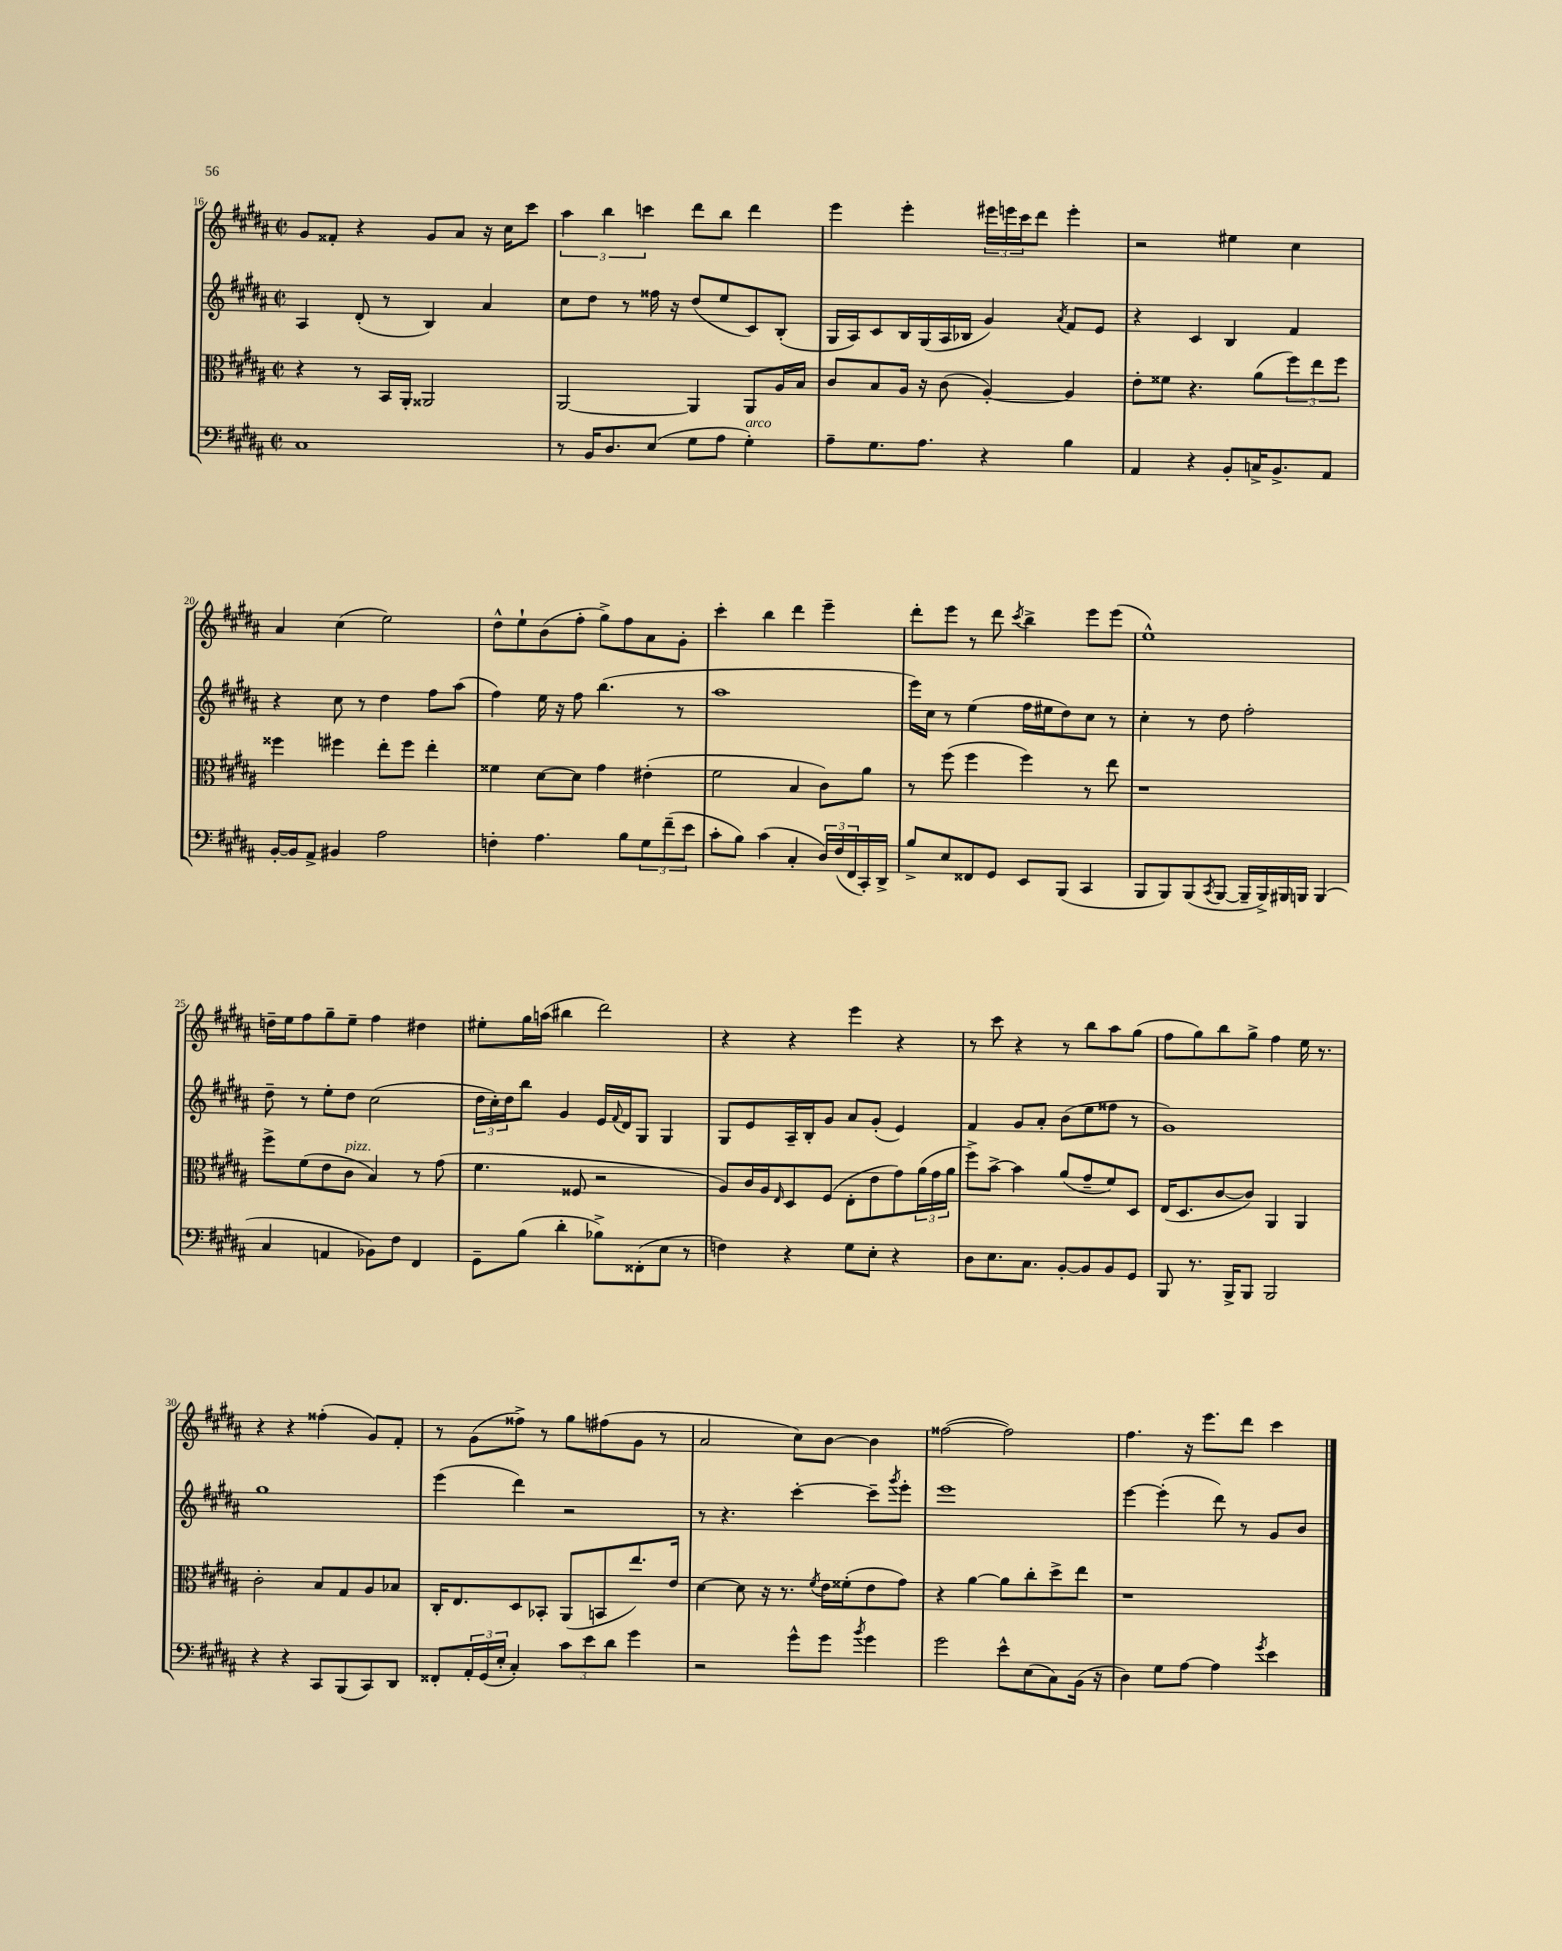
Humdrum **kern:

**kern	**kern	**kern	**kern
*part4	*part3	*part2	*part1
*staff4	*staff3	*staff2	*staff1
*clefF4	*clefC3	*clefG2	*clefG2
*k[f#c#g#d#a#]	*k[f#c#g#d#a#]	*k[f#c#g#d#a#]	*k[f#c#g#d#a#]
*M2/2	*M2/2	*M2/2	*M2/2
*met(c|)	*met(c|)	*met(c|)	*met(c|)
=16	=16	=16	=16
1C#	4r	4A#/	8g#/L
.	.	.	8f##X'/J
.	8r	(8d#'/	4r
.	16BB/LL	8r	.
.	16AA#'/JJ	.	.
.	2AA##X/	4B/)	8g#/L
.	.	.	8a#/J
.	.	4a#/	16r
.	.	.	16cc#\KL
.	.	.	8ccc#\J
=17	=17	=17	=17
8r	[2AA#/	8cc#\L	6aa#\
16BB/KL	.	8dd#\J	.
.	.	.	6bb\
8.D#/	.	.	.
.	.	8r	.
.	.	.	6cccn\
(8E/J	.	16ff##X\	.
.	.	16r	.
8G#\L	4AA#/]	(8dd#/L	8ddd#\L
8A#\J	.	8ee/	8bb\J
!LO:TX:a:i:t=arco	!	!	!
4G#'\)	8AA#/L	8c#/)	4ddd#\
.	16A#/L	(8B'/J	.
.	16B/JJ	.	.
=18	=18	=18	=18
8A#~\L	8c#/L	16G#/LL	4eee\
.	.	16A#/J)	.
8.G#\	8B/	8c#/	.
.	16A#/Jk	16B/L	4eee'\
8.A#\J	16r	(16G#/	.
.	(8c#\	16A#/	.
.	.	16B-X/JJ	.
4r	[4A#'/)	4g#/)	24eee#X\LL
.	.	.	24eeen\
.	.	.	24ccc#\J
.	.	.	8ddd#\J
.	.	8qa#/	.
4B\	4A#/]	8f#/L	4eee'\
.	.	8e/J	.
=19	=19	=19	=19
4AA#/	8e'\L	4r	2r
.	8f##X\J	.	.
4r	4.r	4c#/	.
8BB'/L	.	4B/	4ee#X\
16Cn^/K	(8a#\L	.	.
8.BB^/	.	.	.
.	12ff#\)	4f#/	4cc#\
.	12ee\	.	.
8AA#/J	.	.	.
.	12ff#\J	.	.
!!LO:LB:g=z
=20	=20	=20	=20
[16BB'/LL	4ff##X\	4r	4a#/
16BB/J]	.	.	.
8AA#^/J	.	.	.
4BB#X/	4ff#X\	8cc#\	(4cc#\
.	.	8r	.
2A#\	8ee'\L	4dd#\	2ee\)
.	8ff#\J	.	.
.	4ee'\	8ff#\L	.
.	.	(8aa#\J	.
=21	=21	=21	=21
4Fn'\	4f##X\	4ff#\)	8dd#^^\L
.	.	.	8ee`\
4.A#\	[8d#\L	16ee\	(8b\
.	.	16r	.
.	8d#\J]	8ff#\	8ff#'\J
.	4g#\	(4.bb\	8gg#^\L)
8B\L	.	.	8ff#\
12G#\	(4e#X'\	.	8a#\
(12f#~\	.	.	.
.	.	8r	8g#'\J
12e\J	.	.	.
=22	=22	=22	=22
8c#'\L	2f#\	1aa#	4ccc#'\
8B\J)	.	.	.
(4c#\	.	.	4bb\
4C#'/	4B/	.	4ddd#\
24D#/LL)	8c#\L)	.	4eee~\
(24F#/	.	.	.
24FF#/	.	.	.
16CC#'/)	8a#\J	.	.
16DD#^/JJ	.	.	.
=23	=23	=23	=23
8B^/L	8r	16eee\LL)	8ddd#'\L
.	.	16cc#\JJ	.
8E/	(8ff#\	8r	8eee\J
8FF##X/	4ff#\	(4ee\	8r
8GG#/J	.	.	8ddd#\
.	.	.	8qccc#/
8EE/L	4ff#\)	16ff#\LL	4bb^\
.	.	16ee#X\J	.
(8BBB/J	.	8dd#\)	.
4CC#/	8r	8cc#\J	8eee\L
.	8ee\	8r	(8eee\J
=24	=24	=24	=24
8BBB/L	1r	4cc#'\	1ee^^)
8BBB/)	.	.	.
(8BBB/	.	8r	.
8qCC#/	.	.	.
[8BBB/J	.	8dd#\	.
16BBB~/LL]	.	2ff#'\	.
16BBB^/)	.	.	.
16BBB#X/	.	.	.
16BBBn/JJ	.	.	.
(4BBB/	.	.	.
!!LO:LB:g=z
=25	=25	=25	=25
4C#/	8ff#^\L	8dd#~\	16ddn~\LL
.	.	.	16ee\J
.	(8f#\	8r	8ff#\
4AAn/	8e\	8ee'\L	8gg#~\
!	!LO:TX:a:i:t=pizz.	!	!
.	8c#\J	8dd#\J	8ee~\J
8BB-X\L)	4B/)	(2cc#\	4ff#\
8F#\J	.	.	.
4FF#/	8r	.	4dd#X\
.	(8g#\	.	.
=26	=26	=26	=26
8GG#~\L	4.f#\	24dd#\LL	8ee#X'\L
.	.	24cc#'\)	.
.	.	24dd#\J	.
(8B\J	.	8bb\J	16gg#\L
.	.	.	(16aan\JJ
4d#'\	.	4g#/	4bb#X\
.	8F##X/	.	.
8B-X^\L)	2r	16e/LL	2ddd#\)
.	.	8qqf#/	.
.	.	16d#/J	.
(8FF##X'\	.	8G#/J	.
8E\J	.	4G#/	.
8r	.	.	.
=27	=27	=27	=27
4Fn\)	8A#/L)	8G#/L	4r
.	16c#/L	8e/	.
.	16A#/J	.	.
.	16qqE/	.	.
4r	8D#/	16A#~/L	4r
.	.	16B'/J	.
.	(8F#/J	8g#/J	.
8G#\L	8E'\L	8a#/L	4eee\
8E'\J	8e\	(8g#'/J	.
4r	8g#\)	4e/)	4r
.	(24a#\L	.	.
.	24g#\	.	.
.	24a#\JJ	.	.
=28	=28	=28	=28
8D#\L	8ff#^\L)	4f#/	8r
8.E\	[8b^\J	.	8ccc#\
.	4b\]	8g#/L	4r
8.C#\J	.	.	.
.	.	8a#'/J	.
[8BB'/L	(8a#/L	(8b\L	8r
8BB/]	8g#~/	8ee\	8bb\L
8BB/	8f#/)	8ff##X\J	8aa#\
8GG#/J	8D#/J	8r	(8gg#\J
=29	=29	=29	=29
8BBB/	(16E/KL	1g#)	8ff#\L
.	8.D#/	.	.
8.r	.	.	8gg#\)
.	[8c#/	.	8bb\
16BBB^/KL	.	.	.
8BBB/J	8c#/J])	.	8gg#^\J
2BBB/	4AA#/	.	4ff#\
.	4AA#/	.	16ee\
.	.	.	8.r
!!LO:LB:g=z
=30	=30	=30	=30
4r	2c#'\	1gg#	4r
4r	.	.	4r
8CC#/L	8B/L	.	(4ff##X'\
(8BBB/	8G#/	.	.
8CC#/)	8A#/	.	8g#/L)
8DD#/J	8B-X/J	.	8f#'/J
=31	=31	=31	=31
8FF##X'/L	16C#'/KL	(4eee\	8r
.	8.E/	.	.
24AA#'/L	.	.	(8g#\L
(24GG#/	.	.	.
24E'/JJ	.	.	.
4C#'/)	8D#/	4ddd#\)	8ff##X^\J)
.	8BB-X'/J	.	8r
12c#\L	(8AA#/L	2r	8gg#\L
12e\	.	.	.
.	8BBn/	.	(8ff#X\
12d#\J	.	.	.
4g#\	8.ee/)	.	8g#\J
.	.	.	8r
.	16e/Jk	.	.
=32	=32	=32	=32
2r	[4d#\	8r	2a#/
.	.	4.r	.
.	8d#\]	.	.
.	16r	.	.
.	8.r	.	.
8g#^^\L	.	[4ccc#'\	8cc#\L)
.	8qf#/	.	.
8g#\J	16e\LL	.	[8b\J
.	(16f##X'\J	.	.
8qb/	.	.	.
4g#\	8e\	8ccc#~\L]	4b\]
.	.	8qggg#/	.
.	8g#\J)	8eee'\J	.
=33	=33	=33	=33
2g#\	4r	1eee	([2ff##X\
.	[4a#\	.	.
8e^^\L	8a#\L]	.	2ff##\])
(8E\	8cc#'\	.	.
8C#\)	8dd#^\	.	.
(16BB\Jk	8ee\J	.	.
16r	.	.	.
=34	=34	=34	=34
4D#\)	1r	[4eee\	4.ff#\
8G#\L	.	(4eee'\]	.
[8A#\J	.	.	16r
.	.	.	8.eee\L
4A#\]	.	8ddd#\)	.
.	.	8r	8ddd#\J
8qg#/	.	.	.
4e\	.	8g#/L	4ccc#\
.	.	8b/J	.
==	==	==	==
*-	*-	*-	*-
